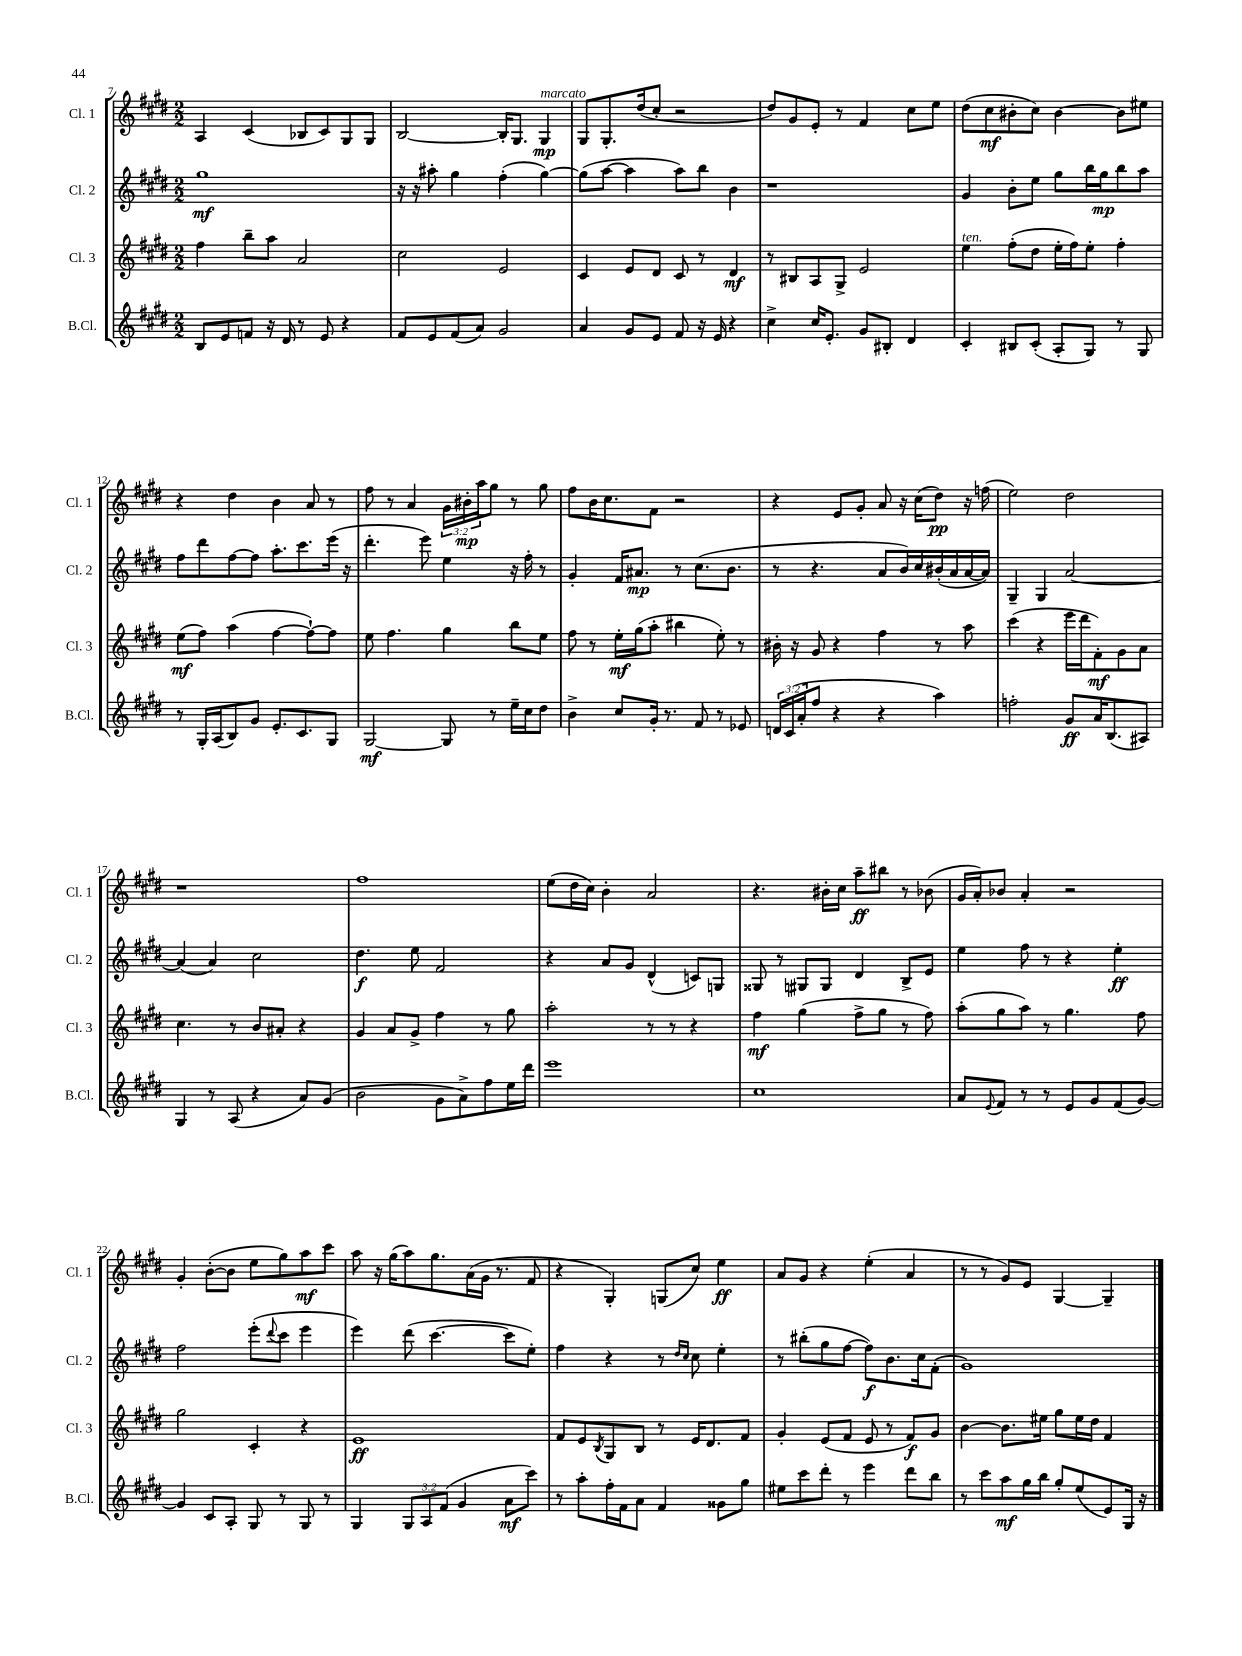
<<
\new StaffGroup <<
\new Staff = "s0" \with { instrumentName = "Cl. 1" shortInstrumentName = "Cl. 1" } {
    \clef treble \key e \major \numericTimeSignature \time 2/2 \override Staff.TupletNumber.text = #tuplet-number::calc-fraction-text
    a4 cis'4( bes8 cis'8) gis8 gis8 |
    b2~ b16-. gis8. gis4\mp^\markup { \italic "marcato" } |
    gis8 gis8.-. dis''16( cis''8-. r2 |
    dis''8) gis'8 e'8-. r8 fis'4 cis''8 e''8 |
    dis''8( cis''8\mf bis'8-. cis''8) bis'4~ bis'8 eis''8 |
    r4 dis''4 b'4 a'8 r8 |
    fis''8 r8 a'4 \tuplet 3/2 { gis'16 bis'16-.\mp a''16 } gis''8 r8 gis''8 |
    fis''8 b'16 cis''8. fis'8 r2 |
    r4 e'8 gis'8-. a'8 r16 cis''16( dis''8\pp) r16 f''16( |
    e''2) dis''2 |
    r1 |
    fis''1 |
    e''8( dis''16 cis''16) b'4-. a'2 |
    r4. bis'16-. cis''16 a''8--\ff bis''8 r8 bes'8( |
    gis'16 a'16-.) bes'8 a'4-. r2 |
    gis'4-. b'8~-.( b'8 e''8 gis''8) a''8\mf cis'''8 |
    a''8 r16 gis''16( a''8) gis''8. a'16( gis'16 r8. fis'8 |
    r4 gis4-.) g8( cis''8) e''4\ff |
    a'8 gis'8 r4 e''4-.( a'4 |
    r8 r8 gis'8) e'8 gis4~ gis4-- \bar "|." |
}
\new Staff = "s1" \with { instrumentName = "Cl. 2" shortInstrumentName = "Cl. 2" } {
    \clef treble \key e \major \numericTimeSignature \time 2/2
    gis''1\mf |
    r16 r16 ais''8-. gis''4 fis''4-.( gis''4~) |
    gis''8( a''8~ a''4 a''8) b''8 b'4 |
    r1 |
    gis'4 b'8-. e''8 gis''8 b''16 gis''16\mp b''8 a''8 |
    fis''8 dis'''8 fis''8~ fis''8 a''8.-. cis'''8. e'''16( r16 |
    dis'''4.-. e'''8) e''4 r16 fis''16-. r8 |
    gis'4-. fis'16 ais'8.\mp r8 cis''8.( b'8. |
    r8 r4. a'8 b'16) cis''16 bis'16-.( a'16 a'16~ a'16) |
    gis4-- gis4 a'2~ |
    a'4( a'4) cis''2 |
    dis''4.\f e''8 fis'2 |
    r4 a'8 gis'8 dis'4-^( c'8) g8 |
    gisis8 r8 gis8 gis8 dis'4 b8-> e'8 |
    e''4 fis''8 r8 r4 e''4-.\ff |
    fis''2 e'''8-.( \appoggiatura { dis'''8 } cis'''8 e'''4 |
    e'''4) dis'''8( cis'''4.~ cis'''8 e''8-.) |
    fis''4 r4 r8 \grace { dis''16 cis''16 } cis''8 e''4-. |
    r8 bis''8-.( gis''8 fis''8~ fis''8\f) b'8. cis''16 fis'8-.( |
    gis'1) \bar "|." |
}
\new Staff = "s2" \with { instrumentName = "Cl. 3" shortInstrumentName = "Cl. 3" } {
    \clef treble \key e \major \numericTimeSignature \time 2/2
    fis''4 b''8-- a''8 a'2 |
    cis''2 e'2 |
    cis'4 e'8 dis'8 cis'8 r8 dis'4\mf |
    r8 bis8 a8 gis8-> e'2 |
    e''4^\markup { \italic "ten." } fis''8-.( dis''8 e''16-. fis''16) e''8-. fis''4-. |
    e''8\mf( fis''8) a''4( fis''4~ fis''8~-!) fis''8 |
    e''8 fis''4. gis''4 b''8 e''8 |
    fis''8 r8 e''16-.\mf gis''16( a''8-. bis''4 e''8-.) r8 |
    bis'16-. r16 gis'8 r4 fis''4 r8 a''8 |
    cis'''4( r4 e'''16 dis'''16 fis'8-.\mf) gis'8 a'8 |
    cis''4. r8 b'8 ais'8-. r4 |
    gis'4 a'8 gis'8-> fis''4 r8 gis''8 |
    a''2-. r8 r8 r4 |
    fis''4\mf gis''4( fis''8-> gis''8 r8 fis''8) |
    a''8-.( gis''8 a''8) r8 gis''4. fis''8 |
    gis''2 cis'4-. r4 |
    e'1\ff |
    fis'8 e'8 \acciaccatura { b8 } gis8 b8 r8 e'16 dis'8. fis'8 |
    gis'4-. e'8( fis'8 e'8 r8 fis'8\f) gis'8 |
    b'4~ b'8. eis''16 gis''8 eis''16 dis''16 fis'4 \bar "|." |
}
\new Staff = "s3" \with { instrumentName = "B.Cl." shortInstrumentName = "B.Cl." } {
    \clef treble \key e \major \numericTimeSignature \time 2/2 \override Staff.TupletNumber.text = #tuplet-number::calc-fraction-text
    b8 e'8 f'8 r16 dis'16 r8 e'8 r4 |
    fis'8 e'8 fis'8( a'8) gis'2 |
    a'4 gis'8 e'8 fis'8 r16 e'16 r4 |
    cis''4-> cis''16 e'8.-. gis'8 bis8-. dis'4 |
    cis'4-. bis8 cis'8-.( a8-. gis8) r8 gis8 |
    r8 gis16-. a16( b8) gis'8 e'8.-. cis'8. gis8 |
    gis2~\mf gis8 r8 e''16-- cis''16 dis''8 |
    b'4-> cis''8 gis'16-. r8. fis'8 r8 ees'8 |
    \tuplet 3/2 { d'16 cis'16( a'16-. } fis''8 r4 r4 a''4) |
    f''2-. gis'8\ff a'16 b8.( ais8) |
    gis4 r8 a8( r4 a'8) gis'8( |
    b'2 gis'8 a'8->) fis''8 e''16 dis'''16 |
    e'''1 |
    cis''1 |
    a'8 \appoggiatura { e'8 } fis'8 r8 r8 e'8 gis'8 fis'8( gis'8~) |
    gis'4 cis'8 a8-. gis8 r8 gis8 r8 |
    gis4 \tuplet 3/2 { gis8 a8 fis'8( } gis'4 a'8\mf cis'''8) |
    r8 a''8-. fis''16-. fis'16 a'8 fis'4 gisis'8 gis''8 |
    eis''8 cis'''8 dis'''8-. r8 e'''4 dis'''8 b''8 |
    r8 cis'''8 a''8\mf gis''16 b''16 gis''8-. e''8( e'8) gis16 r16 \bar "|." |
}
>>
>>
\layout { \context { \Score currentBarNumber = #7 } }
